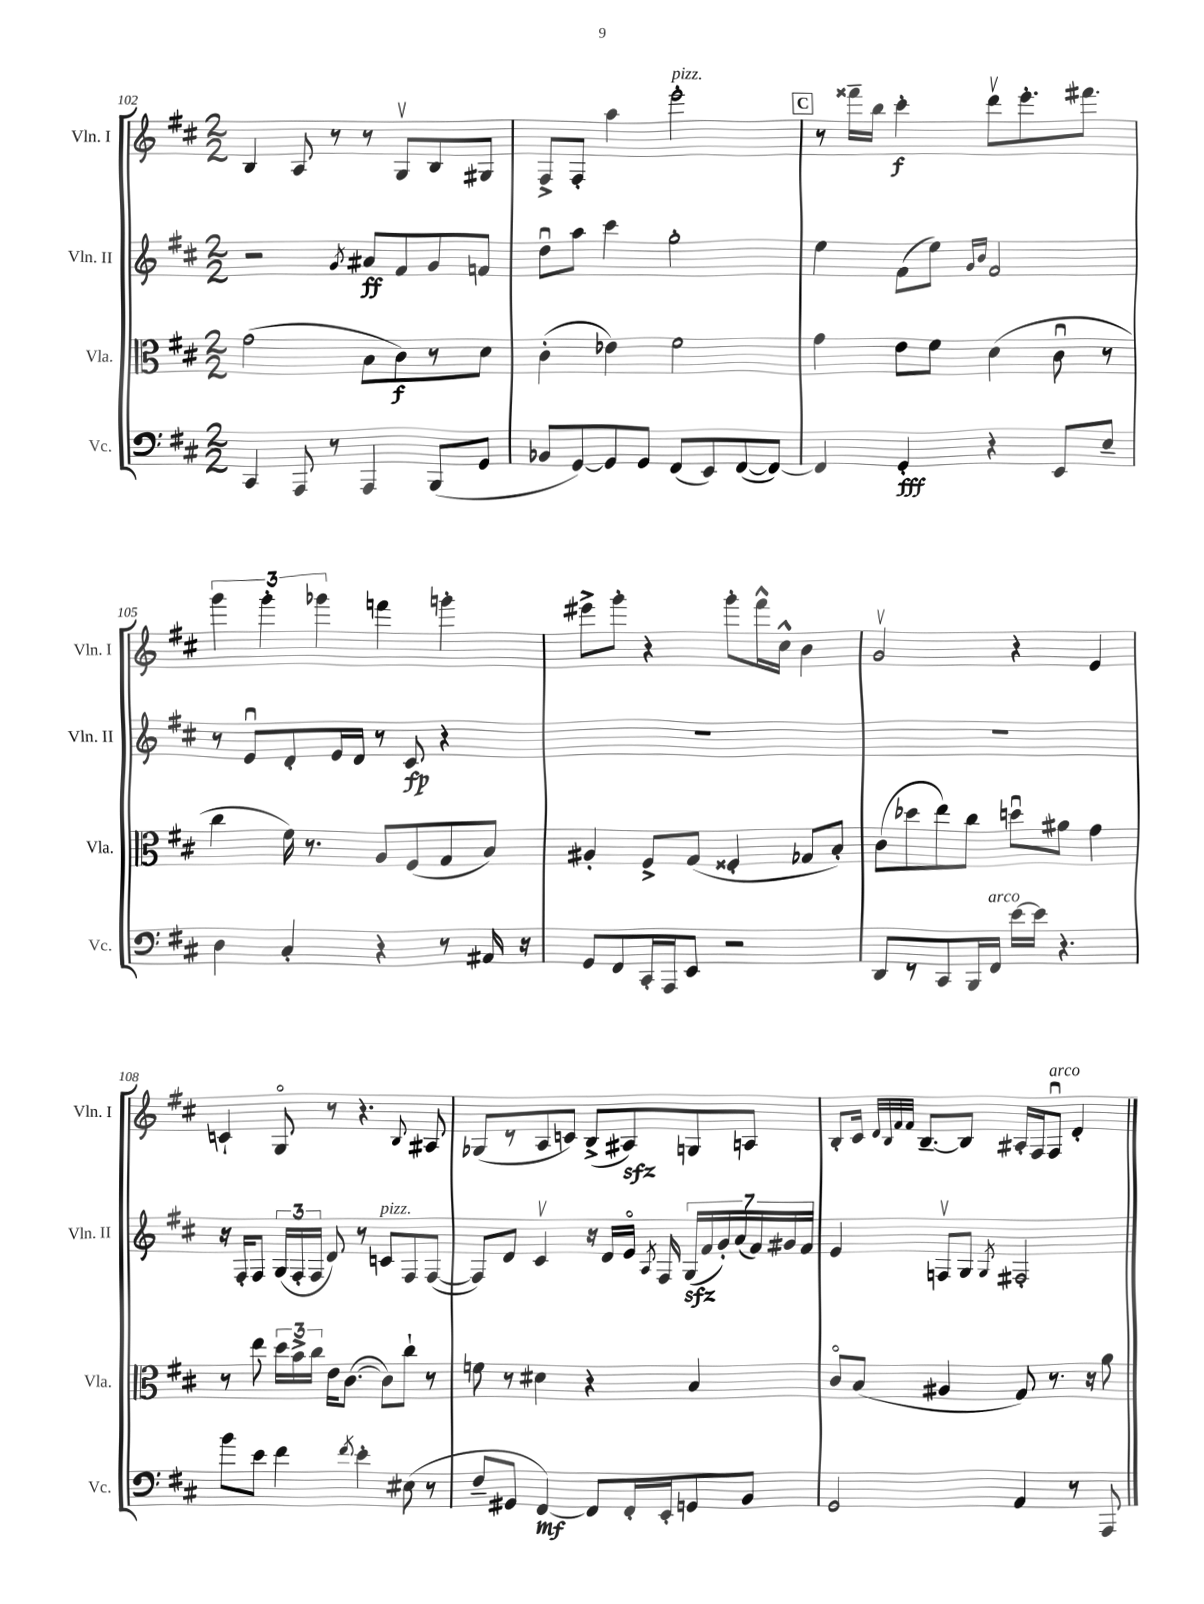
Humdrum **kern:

**kern	**kern	**kern	**kern
*staff4	*staff3	*staff2	*staff1
*clefF4	*clefC3	*clefG2	*clefG2
*k[f#c#]	*k[f#c#]	*k[f#c#]	*k[f#c#]
*M2/2	*M2/2	*M2/2	*M2/2
4CC#	(2g	2r	4B
8AAA	.	.	8A
8r	.	.	8r
.	.	8qg	.
4AAA	8B	8a#	8r
.	8c#)	8f#	8Gv
(8BBB	8r	8g	8B
8GG	8d	8f	8G#
=	=	=	=
8BB-	(4c#'	8ddu	8F#^
[8GG)	.	8aa	8F#'
8GG]	4e-)	4ccc#	4aa
8GG	.	.	.
(8FF#	2f#	2gg'	2eee'
8EE)	.	.	.
([8FF#	.	.	.
8FF#_)	.	.	.
=	=	=	=
4FF#]	4g	4ee	8r
.	.	.	16fff##~
.	.	.	16bb
4GG'	8e	(8f#	4ccc#'
.	8f#	8ee)	.
.	.	16qqg	.
.	.	16qqb	.
4r	(4d	2f#	8dddv
.	.	.	8.eee'
8EE	8c#u	.	.
.	.	.	8.fff#
8E~	8r	.	.
=	=	=	=
4D	4cc#	8r	6ggg
.	.	8eu	.
.	.	.	6ggg'
4C#'	16f#)	8d'	.
.	8.r	.	.
.	.	.	6ggg-
.	.	16e	.
.	.	16d	.
4r	8A	8r	4fff
.	(8F#	8c#	.
8r	8G	4r	4ggg'
16AA#	8B)	.	.
16r	.	.	.
=	=	=	=
8GG	4A#'	1r	8eee#^
8FF#	.	.	8ggg'
16CC#'	8F#^	.	4r
16AAA	.	.	.
8EE	(8G	.	.
2r	4F##'	.	8ggg'
.	.	.	16fff#^^
.	.	.	16cc#^^
.	8G-	.	4b
.	8B')	.	.
=	=	=	=
8DD	(8c#	1r	2gv
8r	8dd-	.	.
8CC#	8ee)	.	.
16BBB	8cc#	.	.
16FF#	.	.	.
[16e	8ddu	.	4r
16e]	.	.	.
4.r	8a#	.	.
.	4g	.	4e
=	=	=	=
8b	8r	16r	4c`
.	.	16F#'	.
8e	8ee	8F#	.
4f#	24dd	(24G	8Go
.	24b^	24F#'	.
.	24cc#	24F#	.
.	16e	8d)	8r
.	([8.c#	.	.
8qf#	.	.	.
4e'	.	8r	4.r
.	8c#])	8c	.
(8E#	8cc#`	8F#	.
.	.	.	8qqB
8r	8r	([8F#	8A#
=	=	=	=
8F#~	8f	8F#])	(8G-
8GG#	8r	8d	8r
[4FF#)	4d#	4c#v	8A
.	.	.	8c)
8FF#]	4r	16r	(8B^
.	.	16d	.
16FF#'	.	16eo	8A#)
.	.	8qA	.
16EE'	.	16F#	.
8GG	4B	(28G	8G
.	.	28f#	.
.	.	28g')	.
.	.	(28a	.
8BB	.	.	8A
.	.	28f#)	.
.	.	28g#	.
.	.	28f#	.
=	=	=	=
2GG	8c#o	4e	8B'
.	(8B	.	16c#
.	.	.	32qqd
.	.	.	32qqB
.	.	.	32qqf#
.	.	.	32qqf#
.	.	.	[8.B~
.	4A#	8Fv	.
.	.	8G	8B]
.	.	8qG	.
4AA	8G)	2F#'	16A#'
.	.	.	16F#
.	8.r	.	8F#u
8r	.	.	4d'
.	16r	.	.
8AAA	8a	.	.
==	==	==	==
*-	*-	*-	*-
